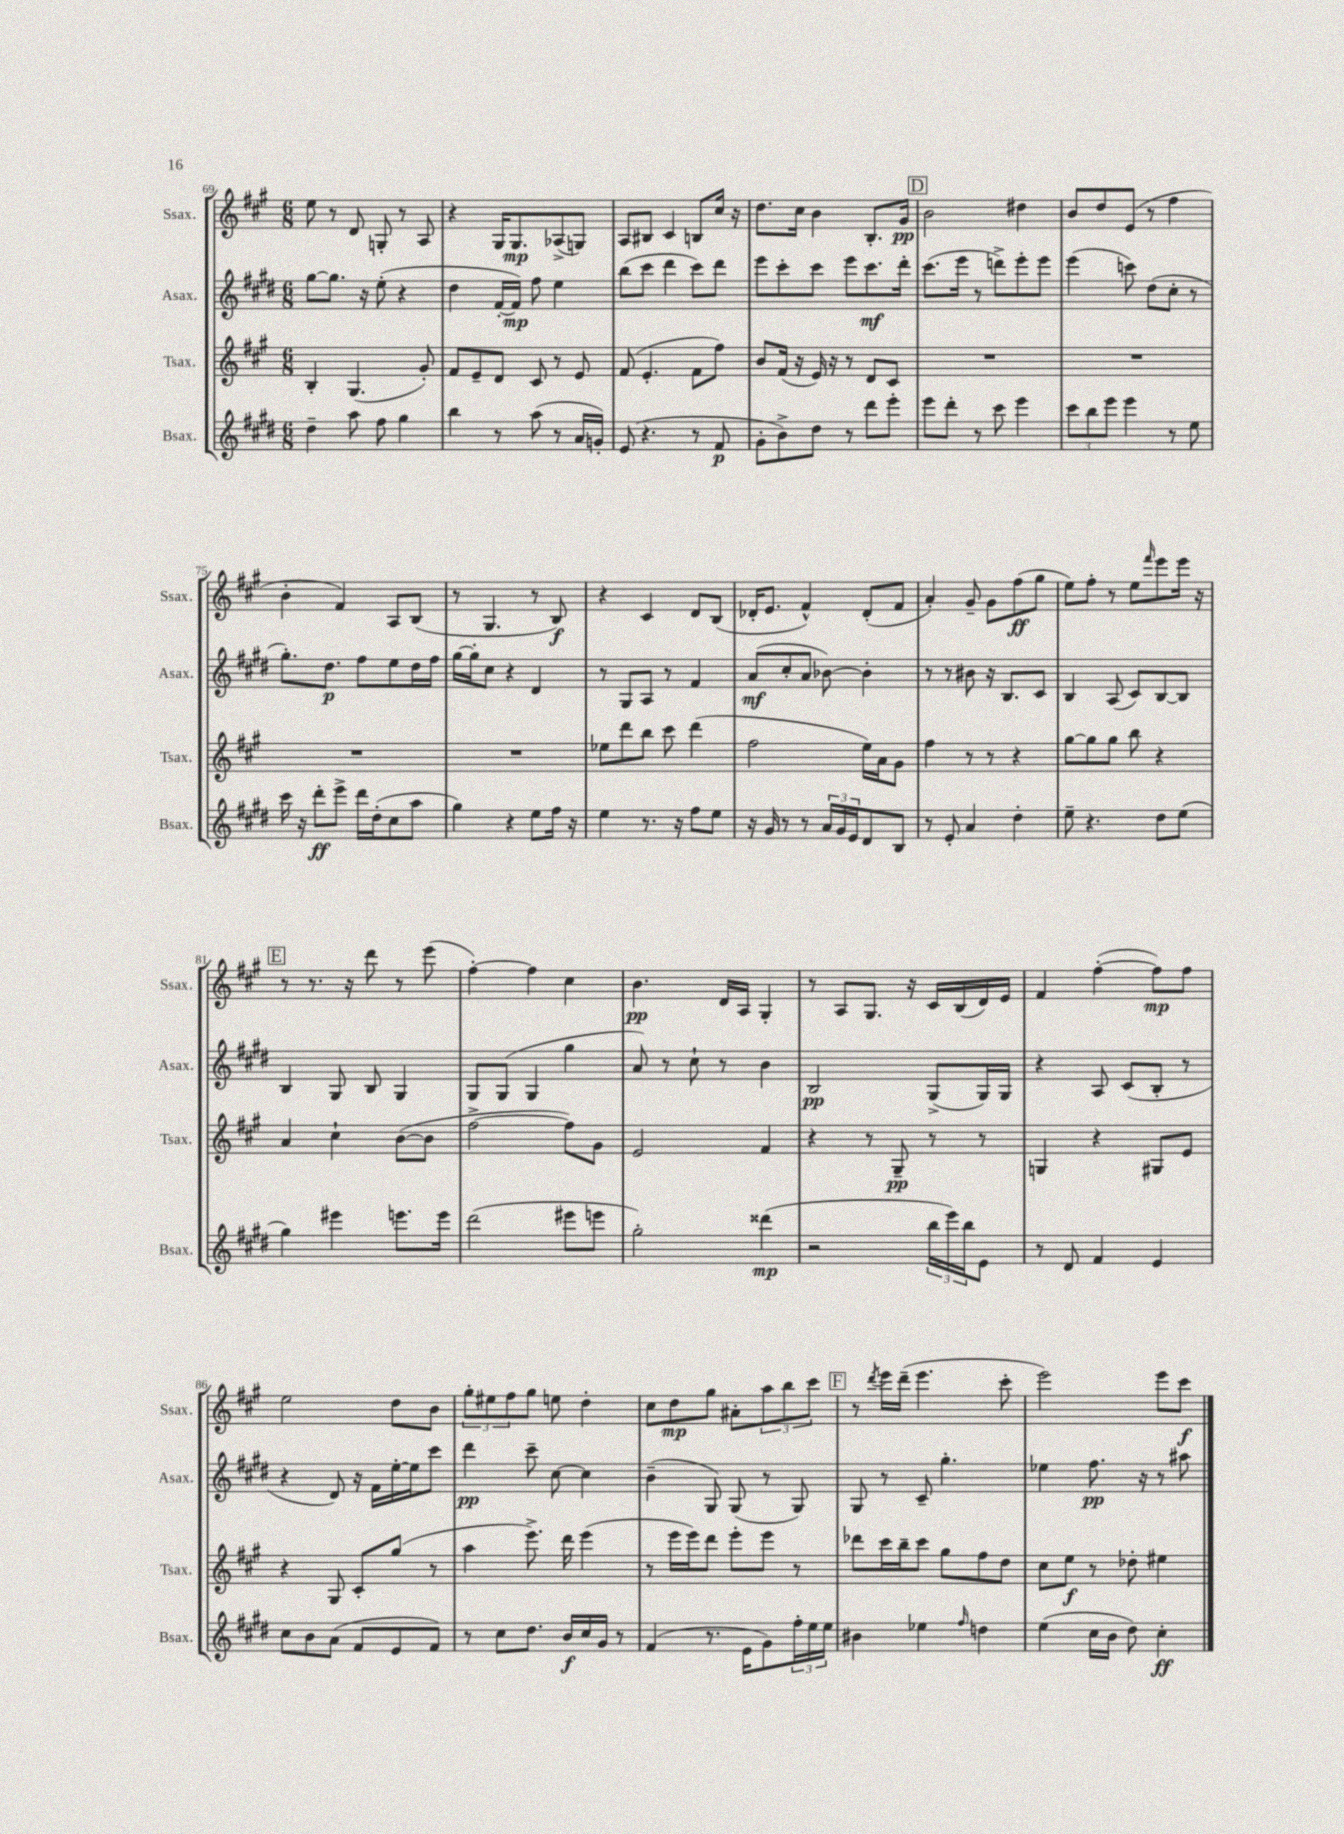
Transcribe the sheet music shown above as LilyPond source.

<<
\new StaffGroup <<
\new Staff = "s0" \with { instrumentName = "Ssax." shortInstrumentName = "Ssax." } {
    \clef treble \key a \major \numericTimeSignature \time 6/8
    e''8 r8 d'8 g8-. r8 a8 |
    r4 gis16 gis8.\mp aes8->( g8) |
    a8 bis8 cis'4 b8 cis''16 r16 |
    d''8. cis''16 b'4 b8.-. gis'16\pp |
    \mark \markup { \box "D" } b'2 dis''4 |
    b'8 d''8 e'8( r8 fis''4 |
    b'4-. fis'4) a8 b8( |
    r8 gis4. r8 b8\f) |
    r4 cis'4 d'8 b8( |
    des'16-. e'8. fis'4-^) des'8-.( fis'8 |
    a'4-.) gis'8-- gis'8 fis''8\ff( gis''8 |
    e''8) fis''8-. r8 e''8 \grace { fis'''16 } e'''8 e'''16 r16 |
    \mark \markup { \box "E" } r8 r8. r16 d'''8 r8 e'''8( |
    fis''4~-.) fis''4 cis''4 |
    b'4.\pp d'16 a16 gis4-. |
    r8 a8 gis8. r16 cis'16 b16( d'16) e'16 |
    fis'4 fis''4~-.( fis''8\mp) fis''8 |
    e''2 d''8 b'8 |
    \tuplet 3/2 { gis''8-. eis''8 fis''8 } gis''8 e''8 d''4-. |
    cis''8 d''8\mp gis''8 ais'8-. \tuplet 3/2 { a''8 b''8 cis'''8 } |
    \mark \markup { \box "F" } r8 \acciaccatura { d'''8 } e'''16 d'''16--( e'''4. cis'''8-. |
    e'''2) e'''8 cis'''8\f \bar "|." |
}
\new Staff = "s1" \with { instrumentName = "Asax." shortInstrumentName = "Asax." } {
    \clef treble \key e \major \numericTimeSignature \time 6/8
    gis''8~ gis''8. r16 e''8-.( r4 |
    dis''4 fis'16~-. fis'16\mp) fis''8 e''4 |
    b''8( cis'''8 dis'''4 cis'''8) dis'''8 |
    e'''8 cis'''8-. cis'''8 e'''8 cis'''8.\mf dis'''16-. |
    \mark \markup { \box "D" } cis'''8.( e'''16 r8 d'''8->) e'''8-. e'''8 |
    e'''4( c'''8) dis''8( cis''8-. r8 |
    gis''8.-.) dis''8.\p fis''8 e''8 dis''16 fis''16 |
    gis''16~ gis''16-. cis''8 r4 dis'4 |
    r8 gis8 a8 r8 fis'4 |
    a'8\mf( cis''8-. a'8 bes'8~) bes'4-. |
    r8 r8 bis'8 r16 b8. cis'8 |
    b4 a8( cis'8) b8~ b8 |
    \mark \markup { \box "E" } b4 gis8 b8 gis4 |
    gis8 gis8( gis4 gis''4 |
    a'8) r8 cis''8-! r8 b'4 |
    b2\pp gis8->( gis16) gis16 |
    r4 a8 cis'8( b8-. r8 |
    r4 dis'8) r16 fis'16 e''16~-. e''16 cis'''8 |
    dis'''4\pp cis'''8-- cis''8~ cis''4 |
    b'4--( gis8) gis8( r8 gis8) |
    \mark \markup { \box "F" } gis8 r8 cis'8-- gis''4.-. |
    ees''4 fis''8.\pp r16 r8 ais''8 \bar "|." |
}
\new Staff = "s2" \with { instrumentName = "Tsax." shortInstrumentName = "Tsax." } {
    \clef treble \key a \major \numericTimeSignature \time 6/8
    b4-. gis4.( gis'8-.) |
    fis'8 e'8-- d'8 cis'8 r8 e'8 |
    fis'8( e'4.-. fis'8 fis''8) |
    b'8 fis'16( r16 e'16) r16 r8 d'8 cis'8 |
    \mark \markup { \box "D" } R2. |
    R2. |
    R2. |
    R2. |
    ees''8 d'''8 b''8 cis'''8 d'''4( |
    fis''2 e''16) a'16 gis'8 |
    fis''4 r8 r8 r4 |
    gis''8~ gis''8 gis''8 b''8 r4 |
    \mark \markup { \box "E" } a'4 cis''4-! b'8~( b'8 |
    fis''2~-> fis''8) gis'8 |
    e'2 fis'4 |
    r4 r8 gis8--\pp r8 r8 |
    g4 r4 gis8 e'8 |
    r4 gis8 cis'8-. gis''8( r8 |
    a''4 e'''8.->) d'''16 e'''4( |
    r8 e'''16 e'''16) d'''8 e'''8-. e'''8 r8 |
    \mark \markup { \box "F" } des'''8 cis'''16 b''16-- cis'''8 gis''8 fis''8 d''8 |
    cis''8 e''8\f r8 des''8-. eis''4 \bar "|." |
}
\new Staff = "s3" \with { instrumentName = "Bsax." shortInstrumentName = "Bsax." } {
    \clef treble \key e \major \numericTimeSignature \time 6/8
    dis''4-- a''8 fis''8 gis''4 |
    b''4 r8 a''8( r8 a'16 g'16-.) |
    e'8( r4. r8 fis'8\p |
    gis'8-. b'8->) dis''8 r8 dis'''8 e'''8-. |
    \mark \markup { \box "D" } e'''8 dis'''8-. r8 cis'''8 e'''4 |
    \tuplet 3/2 { cis'''8 b''8 e'''8 } e'''4 r8 e''8 |
    cis'''16 r16 dis'''8-.\ff e'''8-> dis'''16 dis''16-.( cis''8 a''8 |
    gis''4) r4 e''8 fis''16 r16 |
    e''4 r8. r16 fis''8 e''8 |
    r16 gis'16 r8 r8 \tuplet 3/2 { a'16 gis'16 e'16 } dis'8 b8 |
    r8 e'8-. a'4 dis''4-. |
    e''8-- r4. dis''8 e''8( |
    \mark \markup { \box "E" } gis''4) eis'''4 e'''8. e'''16 |
    dis'''2( eis'''8 e'''8 |
    gis''2-.) disis'''4\mp( |
    r2 \tuplet 3/2 { b''16 e'''16) b''16 } e'8 |
    r8 dis'8 fis'4 e'4 |
    cis''8 b'8 a'8( fis'8 e'8 fis'8) |
    r8 cis''8 dis''8. b'16\f cis''16 gis'16 r8 |
    fis'4( r8. e'16 gis'8) \tuplet 3/2 { fis''16-. e''16 e''16 } |
    \mark \markup { \box "F" } bis'4 ees''4 \grace { fis''16 } d''4 |
    e''4( cis''16 b'16 dis''8) cis''4-.\ff \bar "|." |
}
>>
>>
\layout { \context { \Score currentBarNumber = #69 } }
